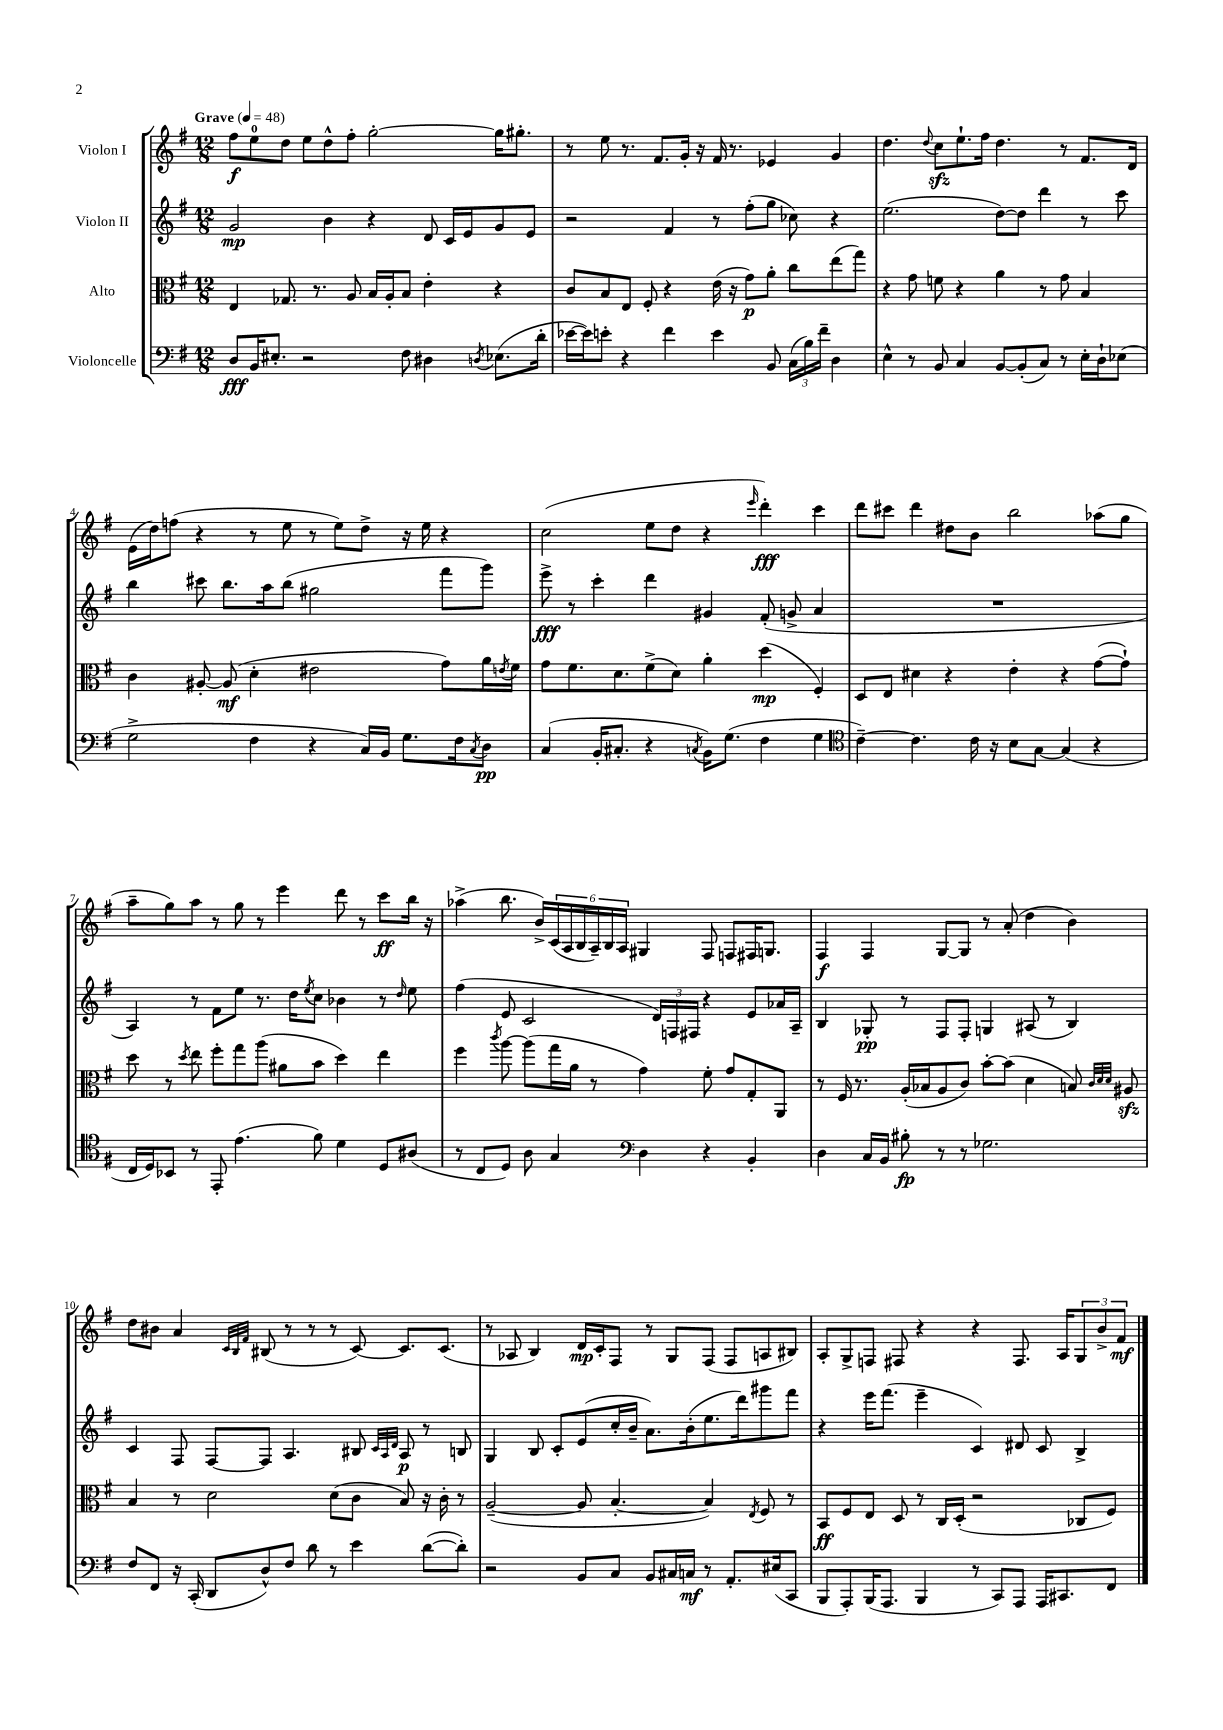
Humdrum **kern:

**kern	**kern	**kern	**kern
*staff4	*staff3	*staff2	*staff1
*clefF4	*clefC3	*clefG2	*clefG2
*k[f#]	*k[f#]	*k[f#]	*k[f#]
*M12/8	*M12/8	*M12/8	*M12/8
*MM48	*MM48	*MM48	*MM48
8D	4E	2g	8ff#
16BB	.	.	8ee
8.E#'	.	.	.
.	8.G-	.	8dd
2r	.	.	8ee
.	8.r	.	.
.	.	4b	8dd^^
.	8A	.	8ff#'
.	16B	4r	[2gg'
.	16A'	.	.
8F#	8B	.	.
4D#	4e'	8d	.
.	.	16c	.
.	.	16e	.
8qD	.	.	.
(8.E-	4r	8g	16gg]
.	.	.	8.gg#'
.	.	8e	.
16d'	.	.	.
=	=	=	=
[16e-	8c	2r	8r
16e-])	.	.	.
8e'	8B	.	8ee
4r	8E	.	8.r
.	8F#'	.	.
.	.	.	8.f#
4f#	4r	4f#	.
.	.	.	16g'
.	.	.	16r
4e	(16e	8r	16f#
.	16r	.	8.r
.	8g)	(8ff#'	.
8BB	8a'	8gg	4e-
(24C	8cc	8cc-)	.
24B)	.	.	.
24f#~	.	.	.
4D	(8ee	4r	4g
.	8gg)	.	.
=	=	=	=
4E^^	4r	(2.ee	4.dd
8r	8g	.	.
.	.	.	8qqdd
8BB	8f	.	8cc
4C	4r	.	8.ee`
.	.	.	16ff#
[8BB	4a	[8dd)	4.dd
(8BB']	.	8dd]	.
8C)	8r	4ddd	.
8r	8g	.	8r
16E'	4B	8r	8.f#
16D`	.	.	.
(8E-	.	8ccc	.
.	.	.	16d
=	=	=	=
2G^	4c	4bb	(16e
.	.	.	16dd)
.	.	.	(8ff
.	[8A#'	8ccc#	4r
.	(8A#]	8.bb	.
4F#	4d'	.	8r
.	.	16aa	.
.	.	(8bb	8ee
4r	2e#	2gg#	8r
.	.	.	8ee)
16C)	.	.	8dd^
16BB	.	.	.
8.G	.	.	16r
.	.	.	16ee
.	8g)	8fff#	4r
16F#	.	.	.
8qC	.	.	.
8D	16a	8ggg)	.
.	8qe	.	.
.	16f#	.	.
=	=	=	=
(4C	8g	8eee^	(2cc
.	8.f#	8r	.
16BB'	.	4ccc'	.
8.C#'	8.d	.	.
4r	(8f#^	4ddd	8ee
.	8d)	.	8dd
8qC	.	.	.
16BB)	4a'	4g#	4r
(8.G	.	.	.
.	.	.	16qqeee
4F#	(4dd	(8f#'	4ddd')
.	.	8g^	.
4G	4F#')	4a	4ccc
=	=	=	=
*clefC4	*	*	*
[4c~)	8D	1.r	8ddd
.	8E	.	8ccc#
4.c]	4d#	.	4ddd
.	4r	.	8dd#
16c	.	.	8b
16r	.	.	.
8B	4e'	.	2bb
[8G	.	.	.
(4G]	4r	.	.
4r	([8g	.	(8aa-
.	8g`])	.	8gg
=	=	=	=
16C	8dd	4A)	8aa~
16D)	.	.	.
8BB-	8r	.	8gg)
.	8qdd	.	.
8r	8ee	8r	8aa
8EE'	8ff#'	8f#	8r
(4.e	8gg	8ee	8gg
.	(8aa	8.r	8r
.	8a#	.	4eee
.	.	16dd	.
.	.	8qee	.
8f#)	8b	8cc	.
4d	4dd)	4b-	8ddd
.	.	.	8r
8D	4ee	8r	8ccc
.	.	16qqdd	.
(8A#	.	8ee	16bb
.	.	.	16r
=	=	=	=
8r	4ff#	(4ff#	(4aa-^
8C	.	.	.
.	8qccc	.	.
8D)	[8aa	8e	8.bb
8A	(8aa]	2c	.
.	.	.	16b^)
4G	16gg	.	(24c
.	.	.	24A
.	16a	.	.
.	.	.	24B
.	8r	.	24A~)
.	.	.	24B
.	.	.	24A
*clefF4	*	*	*
4D	4g)	.	4G#
.	.	24d)	.
.	.	24F	.
.	.	24F#	.
4r	8f#'	4r	8F#
.	8g	.	8F
4BB'	8G'	8e	16F#
.	.	.	8.G
.	8AA	16a-	.
.	.	16A~	.
=	=	=	=
4D	8r	4B	4F#
.	16F#	.	.
.	8.r	.	.
16C	.	8G-'	4F#
16BB	.	.	.
8B#'	(16A'	8r	.
.	16B-	.	.
8r	8A	8F#	[8G
8r	8c)	8F#'	8G]
2.G-	[8b'	4G	8r
.	(8b]	.	(8a'
.	4d	(8A#	4dd
.	.	8r	.
.	8B)	4B)	4b)
.	32qqc	.	.
.	32qqd	.	.
.	32qqd	.	.
.	8A#	.	.
=	=	=	=
8F#	4B	4c	8dd
8FF#	.	.	8b#
16r	8r	8F#	4a
(16CC'	.	.	.
8DD	2d	[8F#	.
.	.	.	32qqc
.	.	.	32qqB
.	.	.	32qqf#
8D^^)	.	8F#]	(8B#
8F#	.	4.A	8r
8d	.	.	8r
8r	(8d	.	8r
4e	8c	8B#	[8c)
.	.	32qqc	.
.	.	32qqA	.
.	.	32qqd	.
.	8B)	8A	8.c]
([8d	16r	8r	.
.	16c'	.	(8.c
8d'])	8r	8B	.
=	=	=	=
2r	([2A~	4G	8r
.	.	.	8A-
.	.	8B	4B)
.	.	8c'	.
8BB	8A]	(8e	16d
.	.	.	16c'
8C	[4.B'	16cc'	8F#
.	.	16b~	.
8BB	.	8.a)	8r
16C#	.	.	8G
16C	.	(16b'	.
8r	4B])	8.ee	(8F#
8.AA'	.	.	8F#
.	.	16ddd)	.
.	8qE	.	.
.	8F#	8ggg#	8A
(16E#	.	.	.
8CC	8r	8fff#	8B#)
=	=	=	=
8BBB	8BB	4r	8A'
8AAA')	8F#	.	8G^
(16BBB	8E	16eee	8F
8.AAA	.	(8.fff#	.
.	8D	.	8F#
4BBB	8r	4eee~	4r
.	16C	.	.
.	(16D'	.	.
8r	2r	4c)	4r
8CC)	.	.	.
8AAA	.	8d#	8.F#
16AAA	.	8c	.
8.CC#	.	.	16A
.	8C-	4B^	12G
.	.	.	12b^
8FF#	8F#)	.	.
.	.	.	12f#
==	==	==	==
*-	*-	*-	*-
